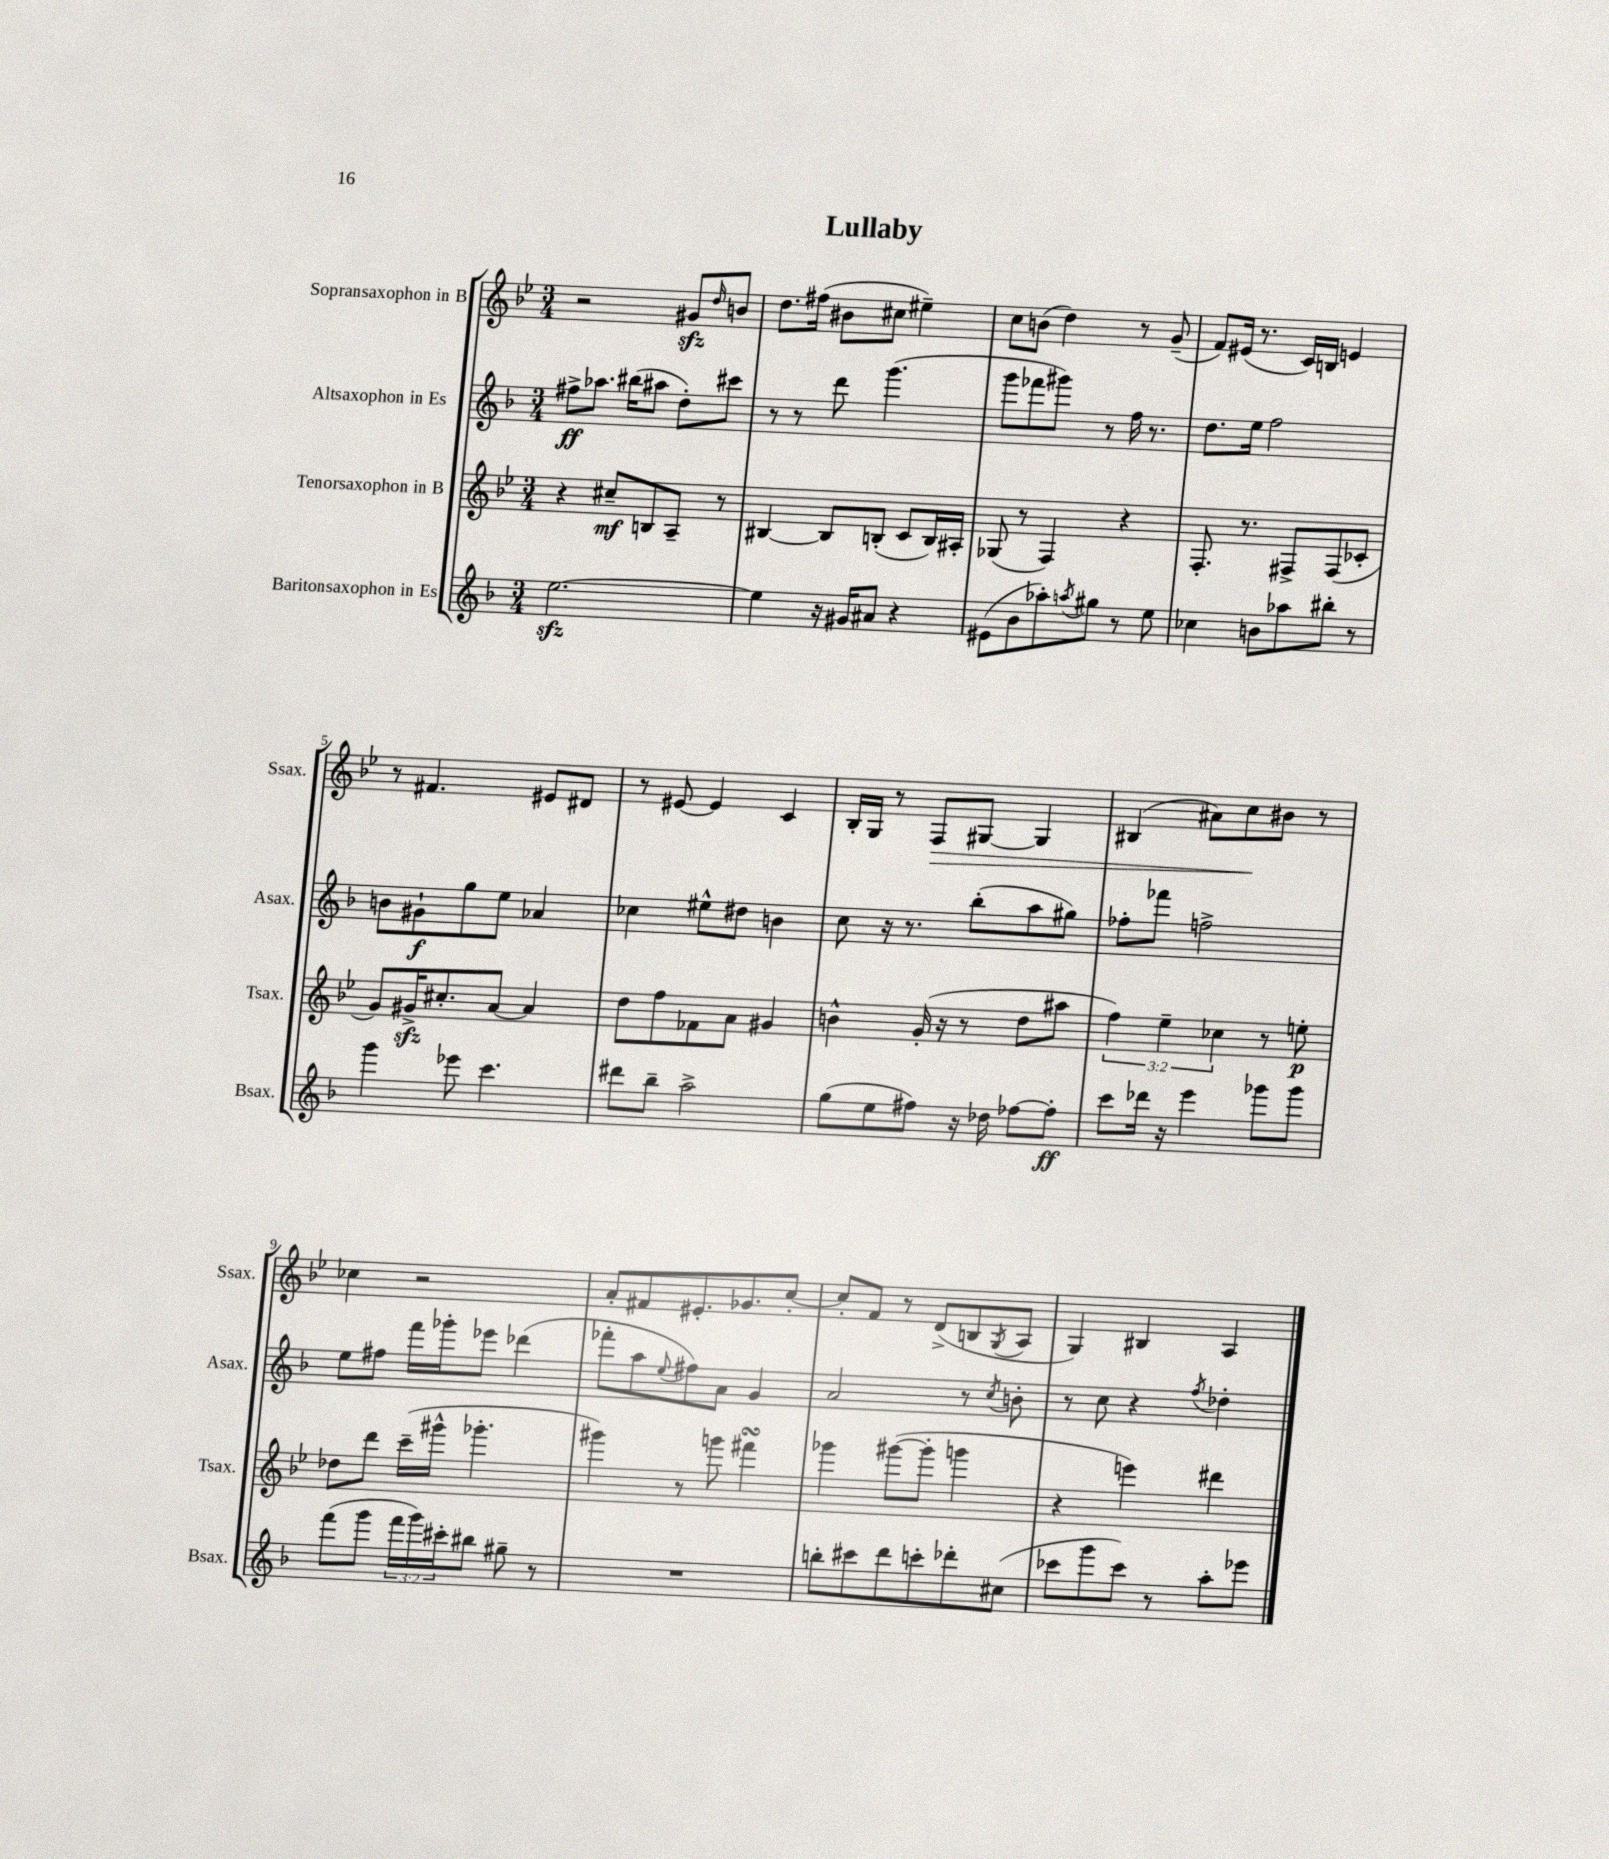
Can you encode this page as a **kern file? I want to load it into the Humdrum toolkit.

**kern	**kern	**kern	**kern
*staff4	*staff3	*staff2	*staff1
*clefG2	*clefG2	*clefG2	*clefG2
*k[b-]	*k[b-e-]	*k[b-]	*k[b-e-]
*M3/4	*M3/4	*M3/4	*M3/4
[2.ee	4r	8ff#^	2r
.	.	8.aa-	.
.	8cc#~	.	.
.	.	(16bb#	.
.	8B	8aa#	.
.	8A~	8dd')	8g#
.	.	.	16qqdd
.	8r	8ccc#	8b
=	=	=	=
4ee]	[4B#	8r	8.dd
.	.	8r	.
.	.	.	(16ff#
16r	8B#]	8ddd	8b#
16g#	.	.	.
8a#	(8B'	(4.ggg	8cc#
4r	8c	.	4ee#~)
.	16B)	.	.
.	16A#'	.	.
=	=	=	=
(8e#	(8G-	8ggg	8cc
8b-	8r	8fff-	(8b
8aa-')	4F)	8ggg#)	4dd)
8qaa	.	.	.
8gg#	.	8r	.
8r	4r	16ff	8r
.	.	8.r	.
8ee	.	.	(8g~
=	=	=	=
4cc-	8.F'	8.dd	8f)
.	.	.	(16e#
.	8.r	16ee	8.r
8b	.	2ff	.
8aa-	8F#^	.	16c)
.	.	.	16B
8bb#'	(8F#	.	4e
8r	8c-'	.	.
=	=	=	=
4ggg	8g)	8b	8r
.	16g#^	8g#`	4.f#
.	8.cc#'	.	.
8eee-	.	8gg	.
4.ccc	[8a	8ee	.
.	4a]	4a-	8e#
.	.	.	8d#
=	=	=	=
8ddd#	8dd	4cc-	8r
8bb-~	8ff	.	[8e#
2aa^	8f-	8ee#^^	4e#]
.	8a	8dd#	.
.	4g#	4b	4c
=	=	=	=
(8gg	4b^^	8cc	16B-'
.	.	.	16G
8ee	.	16r	8r
.	.	8.r	.
8ff#)	(16g'	.	8F
.	16r	.	.
16r	8r	(8bb-'	[8G#
16dd-	.	.	.
[8ff-	8dd	8aa	4G#]
8ff-']	8aa#	8gg#)	.
=	=	=	=
8ccc	6ff)	8ff-'	(4B#
16ddd-	.	8fff-	.
.	6ee-~	.	.
16r	.	.	.
4eee	.	2ff^	8a#)
.	6cc-	.	.
.	.	.	8cc
8ggg-	8r	.	8b#
8ggg-	8ee'	.	8r
=	=	=	=
(8fff	8dd-	8ee	4cc-
8ggg	8ddd	8ff#	.
24fff	(16ccc~	16fff	2r
24ggg)	.	.	.
.	16ggg#^^	16ggg-'	.
24ccc#'	.	.	.
8bb#	4.ggg-'	8eee-	.
8gg#~	.	(4ddd-	.
8r	.	.	.
=	=	=	=
2.r	4ggg#)	8fff-'	8a'
.	.	8aa	8f#
.	.	8qqee	.
.	8r	8ff#)	8.e#'
.	8ggg	8a	.
.	.	.	8.g-
.	4fff#	4g	.
.	.	.	[8cc'
=	=	=	=
8bb'	4ggg-	2a	8cc']
8ccc#	.	.	8f
8ddd	([8ggg#	.	8r
8ccc'	8ggg#']	.	(8d^
8ddd-'	4ggg	8r	8B
.	.	8qcc	8qG
(8cc#	.	8b'	8A
=	=	=	=
8ccc-	4r	8r	4G)
8ggg	.	8cc	.
8ccc-)	4eee)	4r	4B#
8r	.	.	.
.	.	8qff	.
8aa'	4ddd#	4dd-'	4A
8eee-	.	.	.
==	==	==	==
*-	*-	*-	*-
